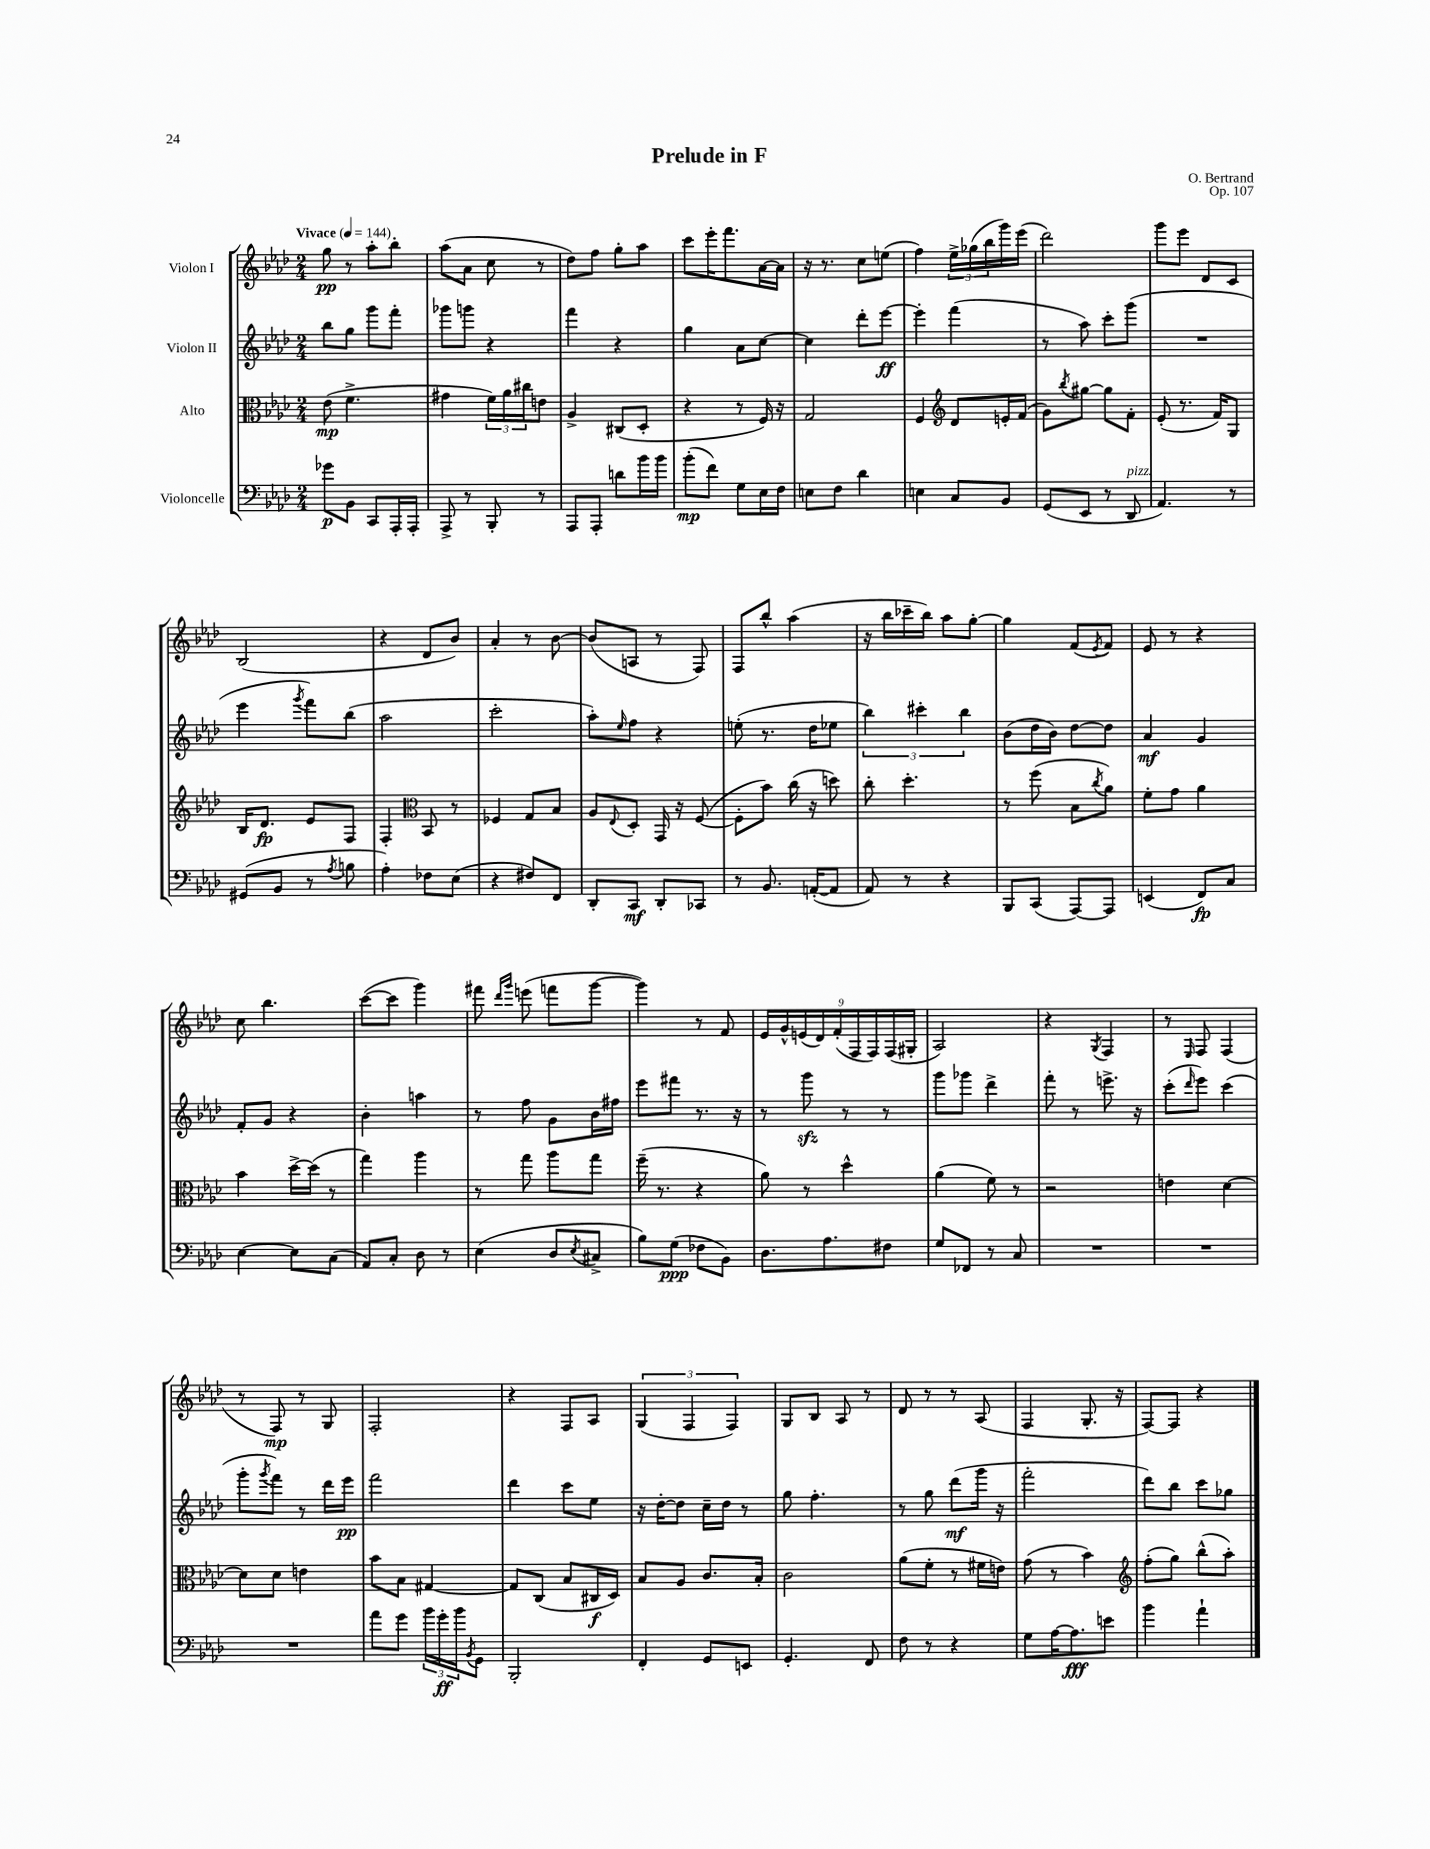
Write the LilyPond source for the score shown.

\header { title = "Prelude in F" composer = "O. Bertrand" opus = "Op. 107" }
<<
\new StaffGroup <<
\new Staff = "s0" \with { instrumentName = "Violon I" } {
    \clef treble \key aes \major \numericTimeSignature \time 2/4 \tempo "Vivace" 4 = 144
    g''8\pp r8 aes''8-. bes''8-. |
    aes''8( aes'8 c''8 r8 |
    des''8) f''8 g''8-. aes''8 |
    c'''8 ees'''16-. f'''8. aes'16~ aes'16 |
    r16 r8. c''8 e''8( |
    f''4) \tuplet 3/2 { ees''16-> ges''16( bes''16 } g'''16) ees'''16( |
    des'''2) |
    g'''8 ees'''8 des'8 c'8 |
    bes2( |
    r4 des'8 bes'8) |
    aes'4-. r8 bes'8~ |
    bes'8( a8 r8 f8) |
    f8 bes''8-^ aes''4( |
    r16 bes''16 ces'''16-- bes''16) aes''8 g''8~-. |
    g''4 f'8( \acciaccatura { ees'8 } f'8) |
    ees'8 r8 r4 |
    c''8 bes''4. |
    c'''8~( c'''8 g'''4) |
    fis'''8 \grace { des'''16 g'''16 } e'''8( f'''8 g'''8~ |
    g'''4) r8 f'8 |
    \tuplet 9/8 { ees'16 g'16-^ e'16( des'16) f'16-.( f16 f16) f16( gis16-. } |
    aes2) |
    r4 \acciaccatura { g8 } f4 |
    r8 \grace { ees16 } f8 f4( |
    r8 f8\mp) r8 g8 |
    f2-. |
    r4 f8 aes8 |
    \tuplet 3/2 { g4( f4 f4) } |
    g8 bes8 aes8 r8 |
    des'8 r8 r8 aes8( |
    f4 g8.-. r16 |
    f8~) f8 r4 \bar "|." |
}
\new Staff = "s1" \with { instrumentName = "Violon II" } {
    \clef treble \key aes \major \numericTimeSignature \time 2/4
    bes''8 g''8 g'''8 f'''8-. |
    ges'''8 g'''8 r4 |
    f'''4 r4 |
    g''4 aes'8 c''8~ |
    c''4 des'''8-. ees'''8~\ff |
    ees'''4-. f'''4( |
    r8 aes''8) c'''8-. g'''8( |
    R2 |
    ees'''4 \acciaccatura { g'''8 } f'''8) bes''8( |
    aes''2 |
    c'''2-. |
    aes''8-.) \grace { ees''16 } f''8 r4 |
    e''8-.( r8. des''16 ees''8 |
    \tuplet 3/2 { bes''4) cis'''4-. bes''4 } |
    bes'8( des''16 bes'16) des''8~ des''8 |
    aes'4\mf g'4 |
    f'8-. g'8 r4 |
    bes'4-. a''4 |
    r8 f''8 g'8 bes'16 fis''16 |
    ees'''8 fis'''8 r8. r16 |
    r8 g'''8\sfz r8 r8 |
    g'''8 ges'''8 des'''4-> |
    f'''8-. r8 e'''8.-> r16 |
    c'''8-.( \grace { des'''16 } ees'''8) c'''4( |
    g'''8-. \acciaccatura { g'''8 } f'''8) r8 des'''16 ees'''16\pp |
    f'''2 |
    des'''4 c'''8 ees''8 |
    r16 des''16~-. des''8 c''16-- des''16 r8 |
    g''8 f''4.-. |
    r8 g''8 des'''8\mf( g'''16 r16 |
    f'''2-. |
    des'''8) bes''8 c'''8 ges''8 \bar "|." |
}
\new Staff = "s2" \with { instrumentName = "Alto" } {
    \clef alto \key aes \major \numericTimeSignature \time 2/4
    ees'8\mp( f'4.-> |
    gis'4 \tuplet 3/2 { f'16) aes'16 cis''16 } e'8 |
    aes4-> cis8( des8-. |
    r4 r8 f16) r16 |
    g2 |
    f4 \clef treble des'8 e'16-. f'16( |
    g'8) \acciaccatura { bes''8 } gis''8~ gis''8 f'8-. |
    ees'8-.( r8. f'16) g8 |
    bes16 des'8.\fp ees'8 f8 |
    f4-. \clef alto bes,8 r8 |
    fes4 g8 bes8 |
    aes8 \appoggiatura { ees8 } des8-. g,16 r16 f8~( |
    f8-. bes'8) c''16( r16 d''8) |
    c''8-. des''4.-. |
    r8 f''8( bes8 \acciaccatura { c''8 } aes'8) |
    f'8-. g'8 aes'4 |
    bes'4 des''16~-> des''16( r8 |
    g''4) aes''4 |
    r8 g''8 aes''8 g''8 |
    f''16--( r8. r4 |
    aes'8) r8 des''4-^ |
    aes'4( f'8) r8 |
    r2 |
    e'4 des'4~ |
    des'8 des'8 e'4 |
    bes'8 bes8 gis4~ |
    gis8 c8( bes8 cis16\f des16) |
    bes8 aes8 c'8. bes16-. |
    c'2 |
    aes'8( f'8-. r8 fis'16 e'16) |
    g'8( r8 bes'4) |
    \clef treble f''8-.( g''8) bes''8-^( aes''8-.) \bar "|." |
}
\new Staff = "s3" \with { instrumentName = "Violoncelle" } {
    \clef bass \key aes \major \numericTimeSignature \time 2/4
    ges'8\p bes,8 c,8 aes,,16-. aes,,16-. |
    aes,,8-> r8 bes,,8-. r8 |
    aes,,8 aes,,8-. d'8 bes'16 bes'16 |
    bes'8-.\mp( f'8) g8 ees16 f16 |
    e8 f8 des'4 |
    e4 c8 bes,8 |
    g,8( ees,8 r8 des,8^\markup { \italic "pizz." } |
    aes,4.) r8 |
    gis,8( bes,8 r8 \acciaccatura { aes8 } b8 |
    aes4-.) fes8 ees8( |
    r4 fis8) f,8 |
    des,8-. c,8\mf des,8-. ces,8 |
    r8 bes,8. a,16~-.( a,8 |
    aes,8) r8 r4 |
    bes,,8 c,8( aes,,8~) aes,,8 |
    e,4( f,8\fp) c8 |
    ees4~ ees8 c8( |
    aes,8) c8-. des8 r8 |
    ees4( des8 \acciaccatura { ees8 } cis8-> |
    bes8) g8\ppp( fes8 bes,8) |
    des8. aes8. fis8 |
    g8 fes,8 r8 c8 |
    R2 |
    R2 |
    R2 |
    aes'8 g'8 \tuplet 3/2 { bes'16 g'16-.\ff bes'16 } \acciaccatura { bes,8 } g,8 |
    bes,,2-. |
    f,4-. g,8 e,8 |
    g,4.-. f,8 |
    f8 r8 r4 |
    g8 aes16~ aes8.\fff e'8 |
    bes'4 aes'4-! \bar "|." |
}
>>
>>
\layout { \context { \Score \remove "Bar_number_engraver" } }
